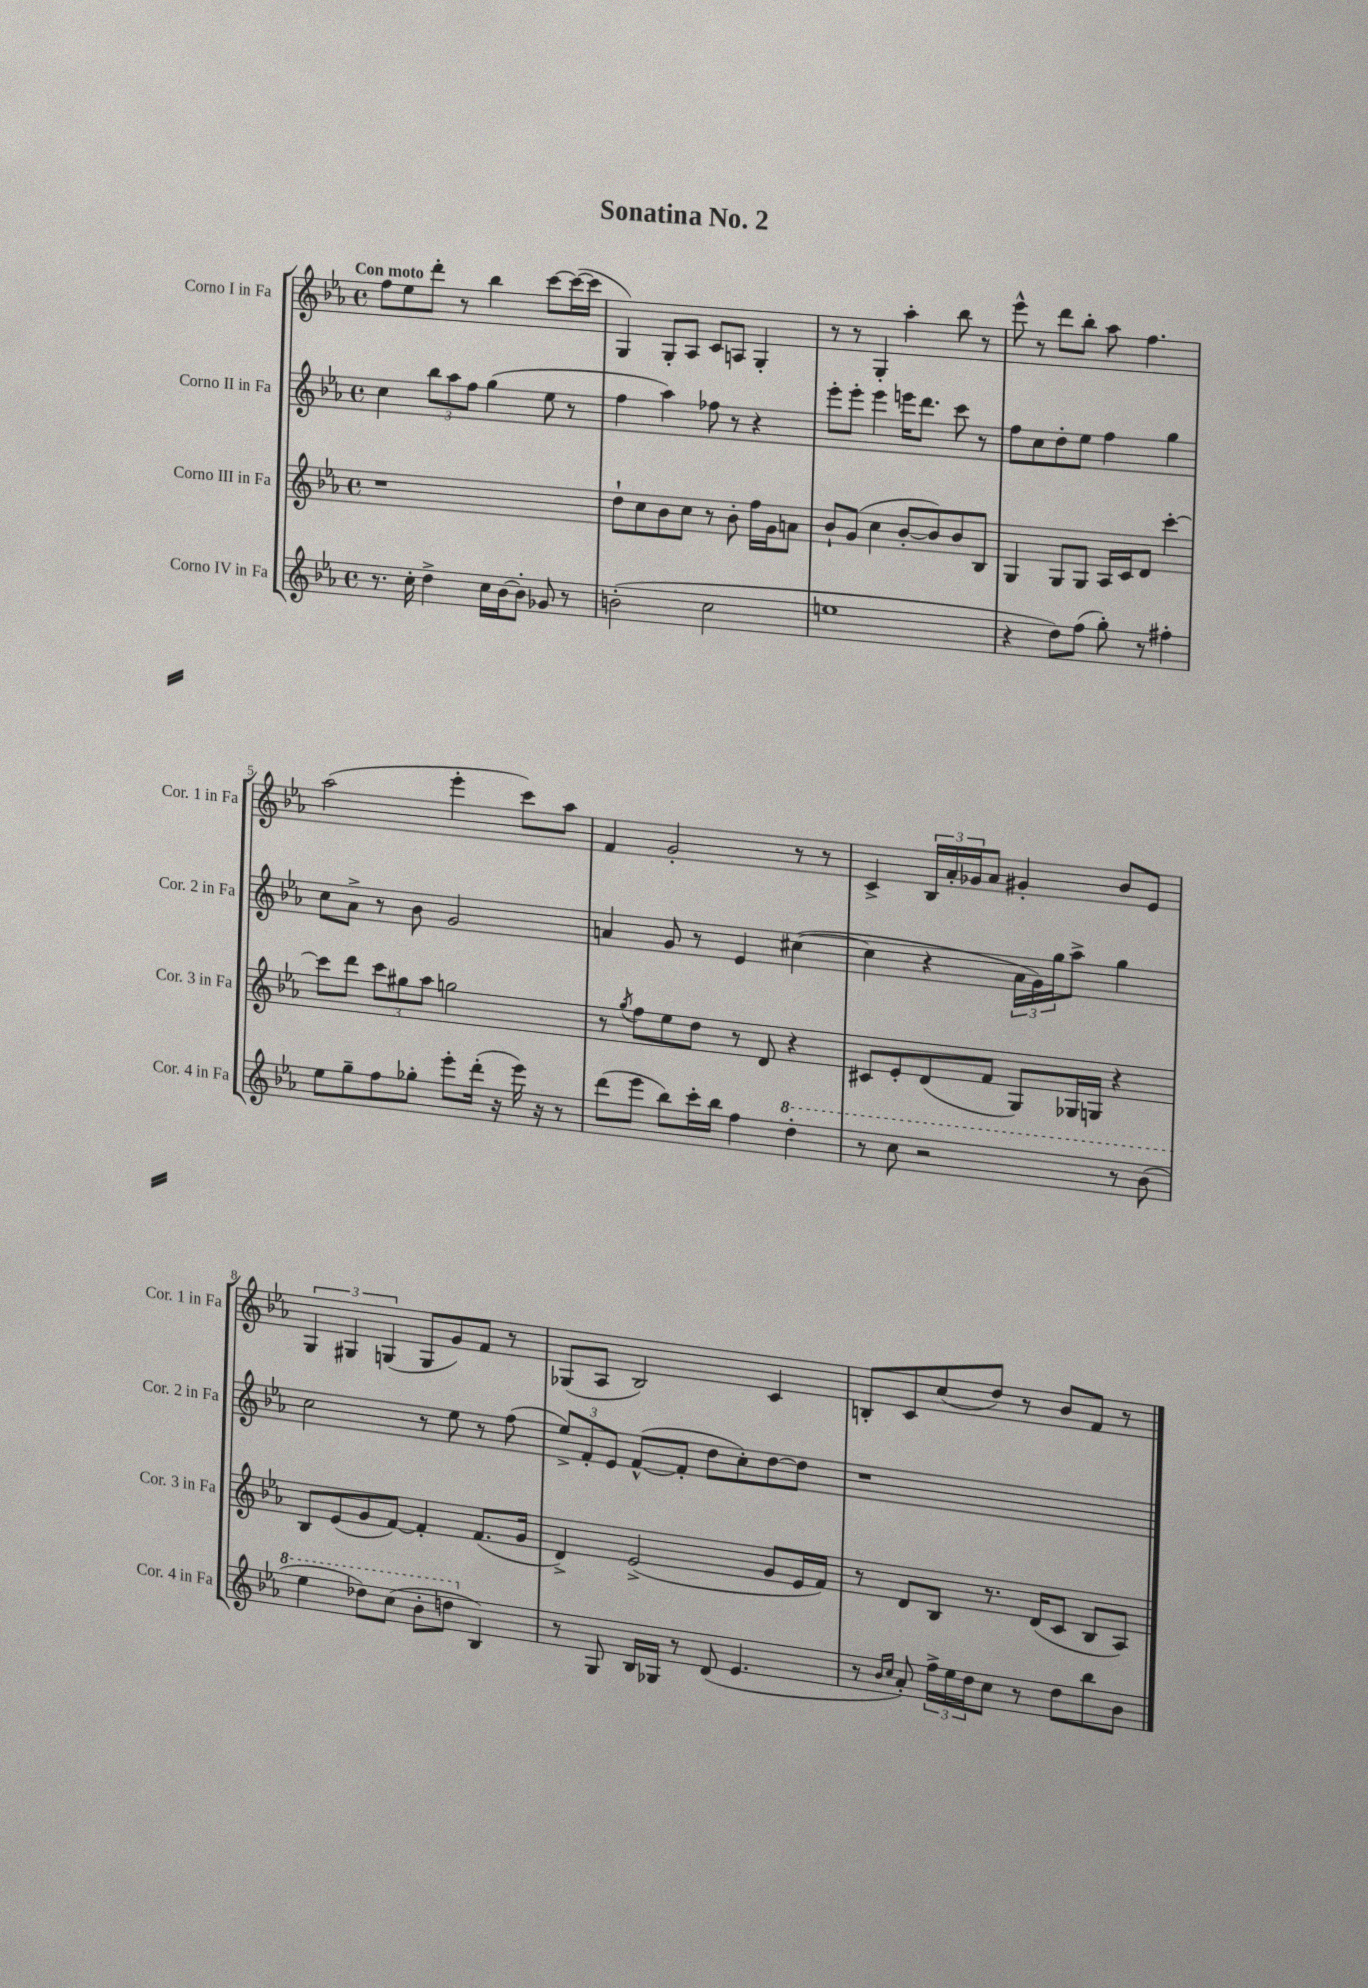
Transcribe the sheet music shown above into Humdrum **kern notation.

**kern	**kern	**kern	**kern
*part4	*part3	*part2	*part1
*staff4	*staff3	*staff2	*staff1
*I"Corno IV in Fa	*I"Corno III in Fa	*I"Corno II in Fa	*I"Corno I in Fa
*I'Cor. 4 in Fa	*I'Cor. 3 in Fa	*I'Cor. 2 in Fa	*I'Cor. 1 in Fa
*clefG2	*clefG2	*clefG2	*clefG2
*k[b-e-a-]	*k[b-e-a-]	*k[b-e-a-]	*k[b-e-a-]
*M4/4	*M4/4	*M4/4	*M4/4
*met(c)	*met(c)	*met(c)	*met(c)
=1	=1	=1	=1
!	!	!	!LO:TX:a:B:t=Con moto
8.r	1r	4cc\	8ff\L
.	.	.	8ee-\
16cc'\	.	.	.
4dd^\	.	12bb-\L	8ddd'\J
.	.	12aa-\	.
.	.	.	8r
.	.	12ff\J	.
16cc\LL	.	(4gg\	4bb-\
[16b-\J	.	.	.
8b-'\J]	.	.	.
8g-X/	.	8ee-\	[8ccc\L
8r	.	8r	(16ccc\L_
.	.	.	16ccc\JJ]
=2	=2	=2	=2
(2bn'\	8dd`\L	4ff\	4G/)
.	8cc\	.	.
.	8b-\	4aa-\)	8G'/L
.	8cc\J	.	8A-/J
2cc\	8r	8ff-X\	8c/L
.	8b-'\	8r	8An/J
.	16ff\LL	4r	4G'/
.	16g\J	.	.
.	8an\J	.	.
=3	=3	=3	=3
1een	8b-`/L	8eee-'\L	8r
.	(8g/J	8eee-'\J	8r
.	4cc\	4eee-\	4G'/
.	[8b-'/L	16eeen\KL	4aa-'\
.	.	8.ddd\J	.
.	8b-/])	.	.
.	8b-/	8ccc\	8bb-\
.	8B-/J	8r	8r
=4	=4	=4	=4
4r	4G/	8ff\L	8eee-^^\
.	.	8cc\	8r
8dd\L)	8G/L	8dd'\	8ddd\L
(8ff\J	8G/J	8ee-\J	8bb-'\J
8gg'\)	16A-/LL	4ff\	8aa-\
.	16c/J	.	.
8r	8d/J	.	4.ff\
4ff#X'\	[4ccc'\	4gg\	.
!!LO:LB:g=z
=5	=5	=5	=5
8ee-\L	8ccc\L]	8cc\L	(2aa-\
8gg~\	8ddd\J	8a-^\J	.
8ff\	12ccc\L	8r	.
.	12gg#X\	.	.
8gg-X'\J	.	8b-\	.
.	12aa-\J	.	.
8eee-'\L	2ggn\	2g/	4eee-'\
(16ddd'\Jk	.	.	.
16r	.	.	.
16eee-\)	.	.	8ccc\L)
16r	.	.	.
8r	.	.	8aa-\J
=6	=6	=6	=6
(8ddd\L	8r	4an/	4f/
.	8qgg/	.	.
8eee-\J	8ff\L	.	.
8bb-\L)	8ee-\	8g/	2g'/
16ccc'\L	8dd\J	8r	.
16bb-\JJ	.	.	.
4ff\	8r	4e-/	.
.	8d/	.	.
*8va	*	*	*
4ddd'\	4r	([4cc#X\	8r
.	.	.	8r
=7	=7	=7	=7
8r	8c#X/L	4cc#\]	4c^/
8ccc\	8e-'/	.	.
2r	(8d/	4r	24B-/LL
.	.	.	24a-'/
.	.	.	24g-X/J
.	8f/J	.	8a-/J
.	8G/L)	24a-\LL	4g#X'/
.	.	24g\)	.
.	.	24gg\J	.
.	16G-X/L	8aa-^\J	.
.	16Gn/JJ	.	.
8r	4r	4gg\	8b-/L
(8bb-\	.	.	8e-/J
!!LO:LB:g=z
=8	=8	=8	=8
4eee-\	8B-/L	2cc\	6G/
.	(8e-/	.	.
.	.	.	6G#X/
8ddd-X\L)	8g/	.	.
.	.	.	(6Gn/
(8ccc\J	[8f/J)	.	.
8bb-'\L	4f'/]	8r	8G/L
8dddn\J	.	8ee-\	8g/)
*X8va	*	*	*
4B-/)	(8.f/L	8r	8f/J
.	.	(8ff\	8r
.	16g/Jk	.	.
=9	=9	=9	=9
8r	4d^/)	12ee-^/L)	(8G-X/L
.	.	12f'/	.
8G/	.	.	8A-/J
.	.	12e-/J	.
16B-/LL	(2e-^/	([8f^^/L	2B-/)
16G-X/JJ	.	.	.
8r	.	8f'/J]	.
(8d/	.	8dd\L	.
4.e-/	.	8cc'\)	.
.	8g/L	[8dd\	4c/
.	16e-/L	8dd\J]	.
.	16f/JJ)	.	.
=10	=10	=10	=10
8r	8r	1r	8Bn'/L
16qqb-/LL	.	.	.
16qqcc/JJ	.	.	.
8a-'/)	8d/L	.	8c/
24ff^\LL	8B-/J	.	(8cc/
24ee-\	.	.	.
24dd\J	.	.	.
8cc\J	8.r	.	8dd/J)
8r	.	.	8r
.	(16d/KL	.	.
8dd\L	8c/J	.	8b-/L
8bb-\	8B-/L	.	8f/J
8b-\J	8A-/J)	.	8r
==	==	==	==
*-	*-	*-	*-
